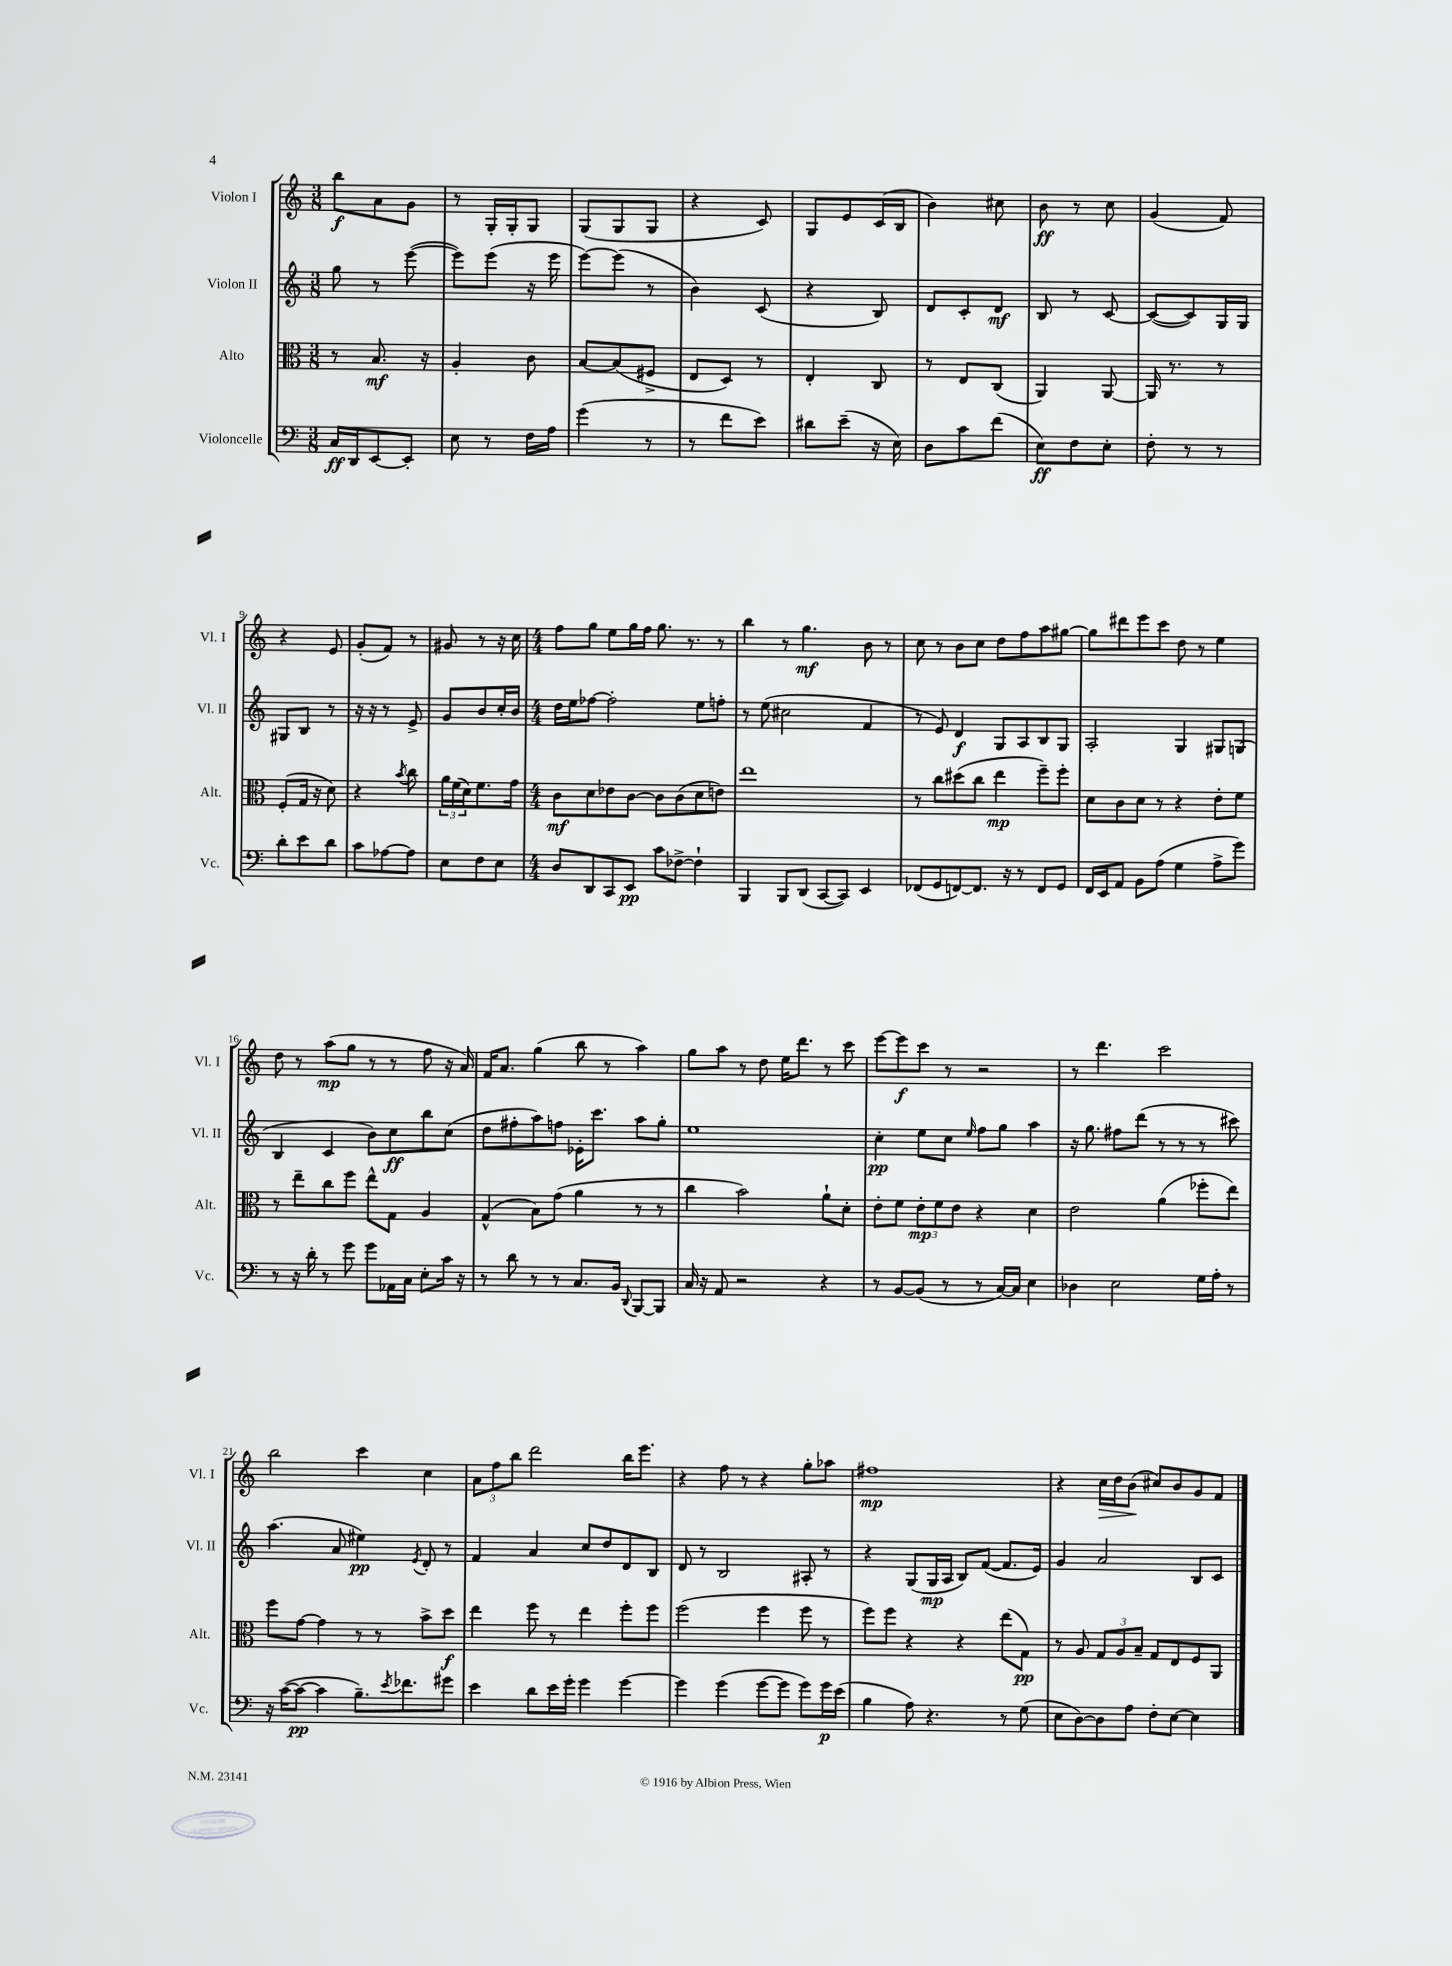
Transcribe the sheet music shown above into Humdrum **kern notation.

**kern	**kern	**kern	**kern
*staff4	*staff3	*staff2	*staff1
*clefF4	*clefC3	*clefG2	*clefG2
*k[]	*k[]	*k[]	*k[]
*M3/8	*M3/8	*M3/8	*M3/8
16C/LL	8r	8gg\	8bb\L
16DD/J	.	.	.
[8EE/	8.B/	8r	8a\
8EE'/]J	.	([8eee\	8g\J
.	16r	.	.
=	=	=	=
8E\	4A'/	8eee\]L)	8r
8r	.	(8eee\J	16G'/LL
.	.	.	16G'/J
16F\LL	8c\	16r	8G/J
16A\JJ	.	16eee\	.
=	=	=	=
(4g\	[8B/L	[8eee\L)	(8G/L
.	(8B/]	(8eee\]J	8G/
8r	8F#^/J	8r	8G/J
=	=	=	=
8r	8E/L	4b\)	4r
8f\L	8D/J)	.	.
8e\J)	8r	(8c/	8c/)
=	=	=	=
8d#\L	4E'/	4r	8G/L
(8e~\J	.	.	8e/
16r	8C/	8B/)	(16c/L
16E\)	.	.	16B/JJ
=	=	=	=
8D\L	8r	8d/L	4b\)
8c\	8E/L	8c'/	.
(8f\J	(8C/J	8d/J	8cc#\
=	=	=	=
8E\L)	4AA/)	8B/	8b\
8F\	.	8r	8r
8E'\J	[8AA/	[8c/	8cc\
=	=	=	=
8F'\	16AA/]	(8c/_L	(4g/
.	8.r	.	.
8r	.	8c/])	.
8r	8r	16G/L	8f/)
.	.	16G/JJ	.
=	=	=	=
8d'\L	(8F'/L	8G#/L	4r
8e\	16G/Jk	8B/J	.
.	16r	.	.
8d\J	8d\)	8r	8e/
=	=	=	=
8c\L	4r	16r	(8g'/L
.	.	16r	.
[8A-\	.	8r	8f/J)
.	8qb/	.	.
8A-\]J	8cc\	8e^/	8r
=	=	=	=
8E\L	24a\LL	8g/L	8g#/
.	(24f\	.	.
.	24d\J)	.	.
8F\	8.f\	8b/	8r
8E\J	.	16cc'/L	16r
.	16g\Jk	16b/JJ	16cc\
=	=	=	=
*M4/4	*M4/4	*M4/4	*M4/4
8D/L	8c\L	16dd\LL	8ff\L
.	.	16ee\J	.
8DD/	8d\	[8ff-\J	8gg\J
8CC/	8e-\	2ff-'\]	8ee\L
8EE/J	[8c\J	.	16gg\L
.	.	.	16ff\JJ
8c\L	8c\]L	.	8.gg\
[8F-^\J	(8c\	.	.
.	.	.	8.r
4F-`\]	8d\	8ee\L	.
.	8e\J)	8ff'\J	8r
=	=	=	=
4BBB/	1ee	8r	4bb\
.	.	(8ee\	.
8BBB/L	.	2cc#\	8r
(8DD/J	.	.	4.gg\
[8CC/L	.	.	.
8CC/]J)	.	.	.
4EE/	.	4f/	8b\
.	.	.	8r
=	=	=	=
(8FF-/L	8r	8r	8cc\
8GG/	8cc\L	8e/)	8r
[8FF/)	(8dd#\	4d/	8b\L
8.FF/]J	8cc\J	.	8cc\J
.	4ee\	8G/L	8dd\L
16r	.	.	.
8r	.	8A/	8ff\
8FF/L	8ff~\L)	8B/	8aa\
8GG/J	8ff'\J	8G/J	[8gg#\J
=	=	=	=
16FF/LL	8d\L	2A'/	8gg#\]L
16EE/J	.	.	.
8AA/J	8c\	.	8ddd#\
8BB\L	8d\J	.	8eee\
(8A\J	8r	.	8ccc\J
4G\	4r	4G/	8dd\
.	.	.	8r
8A^\L	8e'\L	8G#/L	4ee\
8g\J)	8f\J	(8G/J	.
=	=	=	=
8r	8r	4B/	8dd\
16r	8ee~\L	.	8r
16d'\	.	.	.
8r	8cc\	4c/	(8aa\L
8g\	8ff\J	.	8gg\J
8g\L	8ee^^\L	8b\L)	8r
16AA-\L	8G\J	8cc\	8r
16C\JJ	.	.	.
8E'\L	4A/	8bb\	8ff\
16c\Jk	.	(8cc\J	16r
16r	.	.	16a/)
=	=	=	=
8r	(4G^^/	8dd\L	16f/LK
.	.	.	8.a/J
8d\	.	8ff#'\	.
8r	8B\L)	8aa\)	(4gg\
8r	(8g\J	8ff\J	.
8.C/L	4a\	16e-'\LK	8bb\
.	.	8.ccc\J	.
.	.	.	8r
16BB/Jk	.	.	.
8qqDD/	.	.	.
[8BBB/L	8r	8aa\L	4aa\)
8BBB/]J	8r	8gg'\J	.
=	=	=	=
16C/	4cc\	1ee	8gg\L
16r	.	.	.
8AA/	.	.	8aa\J
2r	2b\)	.	8r
.	.	.	8dd\
.	.	.	16ee\LK
.	.	.	8.ddd\J
4r	8a`\L	.	8r
.	8d'\J	.	8ccc\
=	=	=	=
8r	8e'\L	4cc'\	[8eee\L
[8BB/L	8f\J	.	8eee\]
(8BB/]J	12e'\L	8ee\L	8ccc\J
.	12f\	.	.
8r	.	8cc\J	8r
.	12e\J	.	.
.	.	16qqee/	.
8r	4r	8ff\L	2r
[16C/LL)	.	8gg\J	.
16C/]JJ	.	.	.
4E\	4d\	4aa\	.
=	=	=	=
4D-\	2e\	16r	8r
.	.	8.gg\	.
.	.	.	4.ddd\
2E\	.	8ff#\L	.
.	.	(8ddd\J	.
.	(4a\	8r	2ccc\
.	.	8r	.
16G\LL	8ff-'\L	8r	.
16A'\JJ	.	.	.
8r	8ee\J)	8ccc#\)	.
=	=	=	=
16r	8ff\L	(4.aa\	2bb\
([16c\LK	.	.	.
8c\_J	[8g\J	.	.
4c\]	4g\]	.	.
.	.	8a/	.
8.B~\L)	8r	4ee#\)	4ccc\
.	8r	.	.
8qe/	.	.	.
8.f-\	.	.	.
.	.	8qe/	.
.	8b^\L	8d'/	4cc\
8g#\J	8dd\J	8r	.
=	=	=	=
4e\	4ee\	4f/	12a\L
.	.	.	12ff\
.	.	.	12bb\J
8d\L	8ff\	4a/	2ddd\
16e\L	8r	.	.
16g'\JJ	.	.	.
4g\	4ee\	8cc/L	.
.	.	8dd/	.
[4g\	8ff'\L	8d/	16bb\LK
.	.	.	8.eee\J
.	8ff\J	8B/J	.
=	=	=	=
4g\]	(2ff\	8d/	4r
.	.	8r	.
(4g\	.	2B/	8ff\
.	.	.	8r
[8g\L	4ff\	.	4r
8g\]J	.	.	.
8g\L)	8ff\	8A#'/	8gg'\L
16g\L	8r	8r	8aa-\J
(16e\JJ	.	.	.
=	=	=	=
4B\	8ff\L)	4r	1ff#
.	8ff\J	.	.
8A\)	4r	(8G/L	.
4.r	.	16G/L	.
.	.	16A/JJ	.
.	4r	8B/L)	.
.	.	([8f/J	.
8r	(8ee\L	8.f/]L	.
(8G\	8G\J)	.	.
.	.	16e/Jk)	.
=	=	=	=
8E\L	8r	4g/	4r
[8D\)	8A/	.	.
8D\]	12G/L	2a/	16cc\LL
.	.	.	16dd\J
.	12A/	.	.
8A\J	.	.	(8b\J
.	12B~/J	.	.
8F'\L	8G/L	.	8cc#/L)
[8E\J	8E/	.	8b/
4E\]	8F/	8B/L	8g/
.	8AA/J	8c/J	8f/J
==	==	==	==
*-	*-	*-	*-
